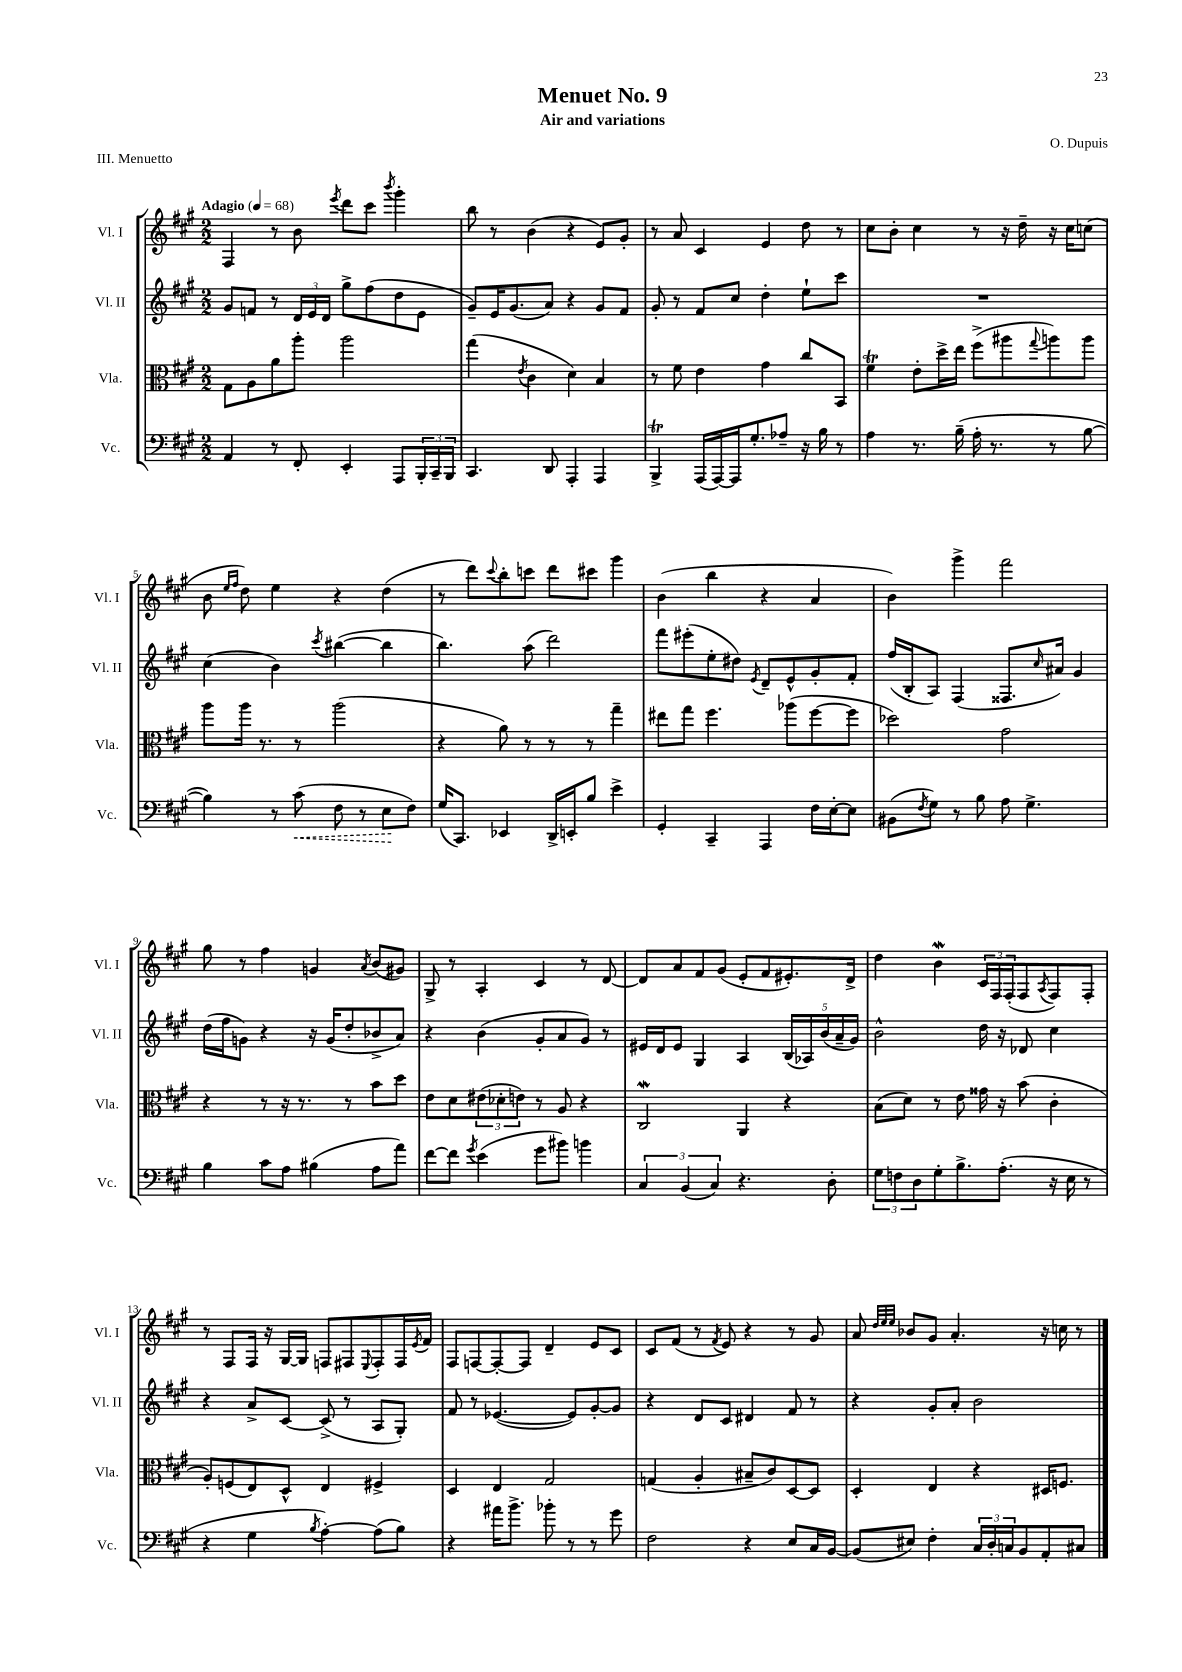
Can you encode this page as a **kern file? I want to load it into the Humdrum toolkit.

**kern	**kern	**kern	**kern
*staff4	*staff3	*staff2	*staff1
*clefF4	*clefC3	*clefG2	*clefG2
*k[f#c#g#]	*k[f#c#g#]	*k[f#c#g#]	*k[f#c#g#]
*M2/2	*M2/2	*M2/2	*M2/2
*MM68	*MM68	*MM68	*MM68
4AA/	8G#\L	8g#/L	4F#/
.	8A\	8f/J	.
8r	8a\	8r	8r
8FF#'/	8aa'\J	24d/LL	8b\
.	.	24e/	.
.	.	24d/JJ	.
.	.	.	8qeee/
4EE'/	2aa\	8gg#^\L	8ddd\L
.	.	(8ff#\	8ccc#\J
.	.	.	8qbbb/
8AAA/L	.	8dd\	4ggg#'\
24BBB'/L	.	8e\J	.
24CC#~/	.	.	.
24BBB/JJ	.	.	.
=	=	=	=
4.CC#/	(4gg#\	8g#~/L)	8bb\
.	.	16e/K	8r
.	.	(8.g#/	.
.	8qe/	.	.
.	4c#\	.	(4b\
8DD/	.	8a/J)	.
4AAA'/	4d\)	4r	4r
4AAA/	4B/	8g#/L	8e/L)
.	.	8f#/J	8g#'/J
=	=	=	=
4BBB^/	8r	8g#'/	8r
.	8f#\	8r	8a/
(16AAA/LL	4e\	8f#/L	4c#/
[16AAA/)	.	.	.
16AAA/]J	.	8cc#/J	.
8.G#'/	.	.	.
.	4g#\	4dd'\	4e/
8A-~/J	.	.	.
16r	8cc#/L	8ee`\L	8dd\
16B\	.	.	.
8r	8BB/J	8ccc#\J	8r
=	=	=	=
4A\	4f#\	1r	8cc#\L
.	.	.	8b'\J
8.r	8e'\L	.	4cc#\
.	16dd^\L	.	.
(16B~\	16ee\JJ	.	.
16A'\	(8ff#^\L	.	8r
8.r	.	.	.
.	8aa#\	.	16r
.	.	.	16dd~\
.	8qqgg#/	.	.
8r	8aa\)	.	16r
.	.	.	16cc#\LK
[8B\	8aa\J	.	(8cc\J
=	=	=	=
4B\])	8aa\L	(4cc#\	8b\
.	.	.	16qqee/LL
.	.	.	16qqff#/JJ
.	16aa\Jk	.	8dd\)
.	8.r	.	.
8r	.	4b\)	4ee\
(8c#\	8r	.	.
.	.	8qccc#/	.
8F#\	(2aa\	([4bb#\	4r
8r	.	.	.
8E\L	.	4bb#\]	(4dd\
8F#\J)	.	.	.
=	=	=	=
(16G#/LK	4r	4.bb\)	8r
8.CC#/J)	.	.	.
.	.	.	8ddd\L)
.	.	.	8qqccc#/
4EE-/	8a\)	.	8bb'\
.	8r	(8aa\	8ccc\J
16DD^/LL	8r	2ddd\)	8ddd\L
16EE'/J	.	.	.
8B/J	8r	.	8ccc#\J
4e^\	4gg#~\	.	4ggg#\
=	=	=	=
4GG#'/	8ee#\L	8fff#\L	(4b\
.	8gg#\J	(8eee#'\	.
4CC#~/	4.ff#\	8ee'\	4bb\
.	.	8dd#\J)	.
.	.	8qe/	.
4AAA/	.	8d~/L	4r
.	(8aa-\L	8e^^/	.
16F#\LL	[8ff#\	8g#'/	4a/
[16E'\J	.	.	.
8E\]J	8ff#\]J	8f#'/J	.
=	=	=	=
(8BB#\L	2dd-\)	(16ff#/LL	4b\)
.	.	16B'/J	.
8qF#/	.	.	.
8G#\J)	.	8A/J)	.
8r	.	(4F#/	4ggg#^\
8B\	.	.	.
8A\	2g#\	8.F##/L	2fff#\
4.G#^\	.	.	.
.	.	16qqcc#/	.
.	.	16a#/Jk)	.
.	.	4g#/	.
=	=	=	=
4B\	4r	(16dd\LL	8gg#\
.	.	16ff#\J	.
.	.	8g\J)	8r
8c#\L	8r	4r	4ff#\
8A\J	16r	.	.
.	8.r	.	.
(4B#\	.	16r	4g/
.	.	(16g/LK	.
.	8r	8dd'/	.
.	.	.	8qa/
8A\L	8b\L	8b-^/	(8b/L
8a\J)	8dd\J	8a/J)	8g#/J)
=	=	=	=
[8f#\L	8e\L	4r	8G#^/
8f#\]J	8d\	.	8r
8qg#/	.	.	.
(4e\	(12e#\	(4b\	4A'/
.	12d-'\	.	.
.	12e\J)	.	.
8g#\L	8r	8g#'/L	4c#/
8b#\J)	8A/	8a/	.
4b\	4r	8g#/J)	8r
.	.	8r	[8d/
=	=	=	=
6C#/	2C#/	16e#/LL	8d/]L
.	.	16d/J	.
.	.	8e#/J	8a/
(6BB/	.	.	.
.	.	4G#/	8f#/
6C#/)	.	.	.
.	.	.	(8g#/J
4.r	4AA/	4A/	8e'/L
.	.	.	8f#/
.	4r	(20B/LL	8.e#'/)
.	.	20A-/)	.
.	.	(20b/	.
8D'\	.	.	.
.	.	20a~/	.
.	.	.	16d^/Jk
.	.	20g#/JJ)	.
=	=	=	=
12G#\L	(8B\L	2b^^\	4dd\
12F\	.	.	.
.	8d\J)	.	.
12D\	.	.	.
8G#'\	8r	.	4b\
8.B^\	8e\	.	.
.	16g##\	16dd\	24c#/LL
.	.	.	24F#/
(8.A'\J	16r	16r	.
.	.	.	(24F#'/J
.	(8b\	8d-/	8F#/
.	.	.	8qA/
16r	4c#'\	4cc#\	8F#/)
16E\	.	.	.
8r	.	.	8F#'/J
=	=	=	=
4r	8A'/L)	4r	8r
.	(8F/	.	8F#/L
4G#\	8E/)	8a^/L	16F#/Jk
.	.	.	16r
.	8D^^/J	[8c#/J	[16G#/LL
.	.	.	16G#/]JJ
8qB/	.	.	.
[4A'\)	4E/	(8c#^/]	8F/L
.	.	8r	8F#/
.	.	.	8qqE/
(8A\]L	4F#^/	8A/L	8F#'/
8B\J)	.	8G#'/J)	16F#/L
.	.	.	8qe/
.	.	.	16f#/JJ
=	=	=	=
4r	4D/	8f#/	8F#/L
.	.	8r	[8F/
16a#\LK	4E/	([4.e-/	8F'/_
8.b^\J	.	.	.
.	.	.	8F/]J
8b-'\	2G#/	.	4d~/
8r	.	8e-/]L)	.
8r	.	[8g#'/	8e/L
8g#\	.	8g#/]J	8c#/J
=	=	=	=
2F#\	(4G/	4r	8c#/L
.	.	.	(8f#/J
.	4A'/	8d/L	8r
.	.	.	8qf#/
.	.	8c#/J	8e/)
4r	8B#~/L	4d#/	4r
.	8c#/)	.	.
8E/L	[8D/	8f#/	8r
16C#/L	8D/]J	8r	8g#/
[16BB/JJ	.	.	.
=	=	=	=
(8BB/]L	4D'/	4r	8a/
.	.	.	32qqdd/LLL
.	.	.	32qqee/
.	.	.	32qqee/JJJ
8E#/J)	.	.	8b-/L
4F#'\	4E/	8g#'/L	8g#/J
.	.	8a'/J	4.a'/
24C#/LL	4r	2b\	.
24D'/	.	.	.
24C/J	.	.	.
8BB/	.	.	.
8AA'/	16D#/LK	.	16r
.	8.F/J	.	16cc\
8C#/J	.	.	8r
==	==	==	==
*-	*-	*-	*-
